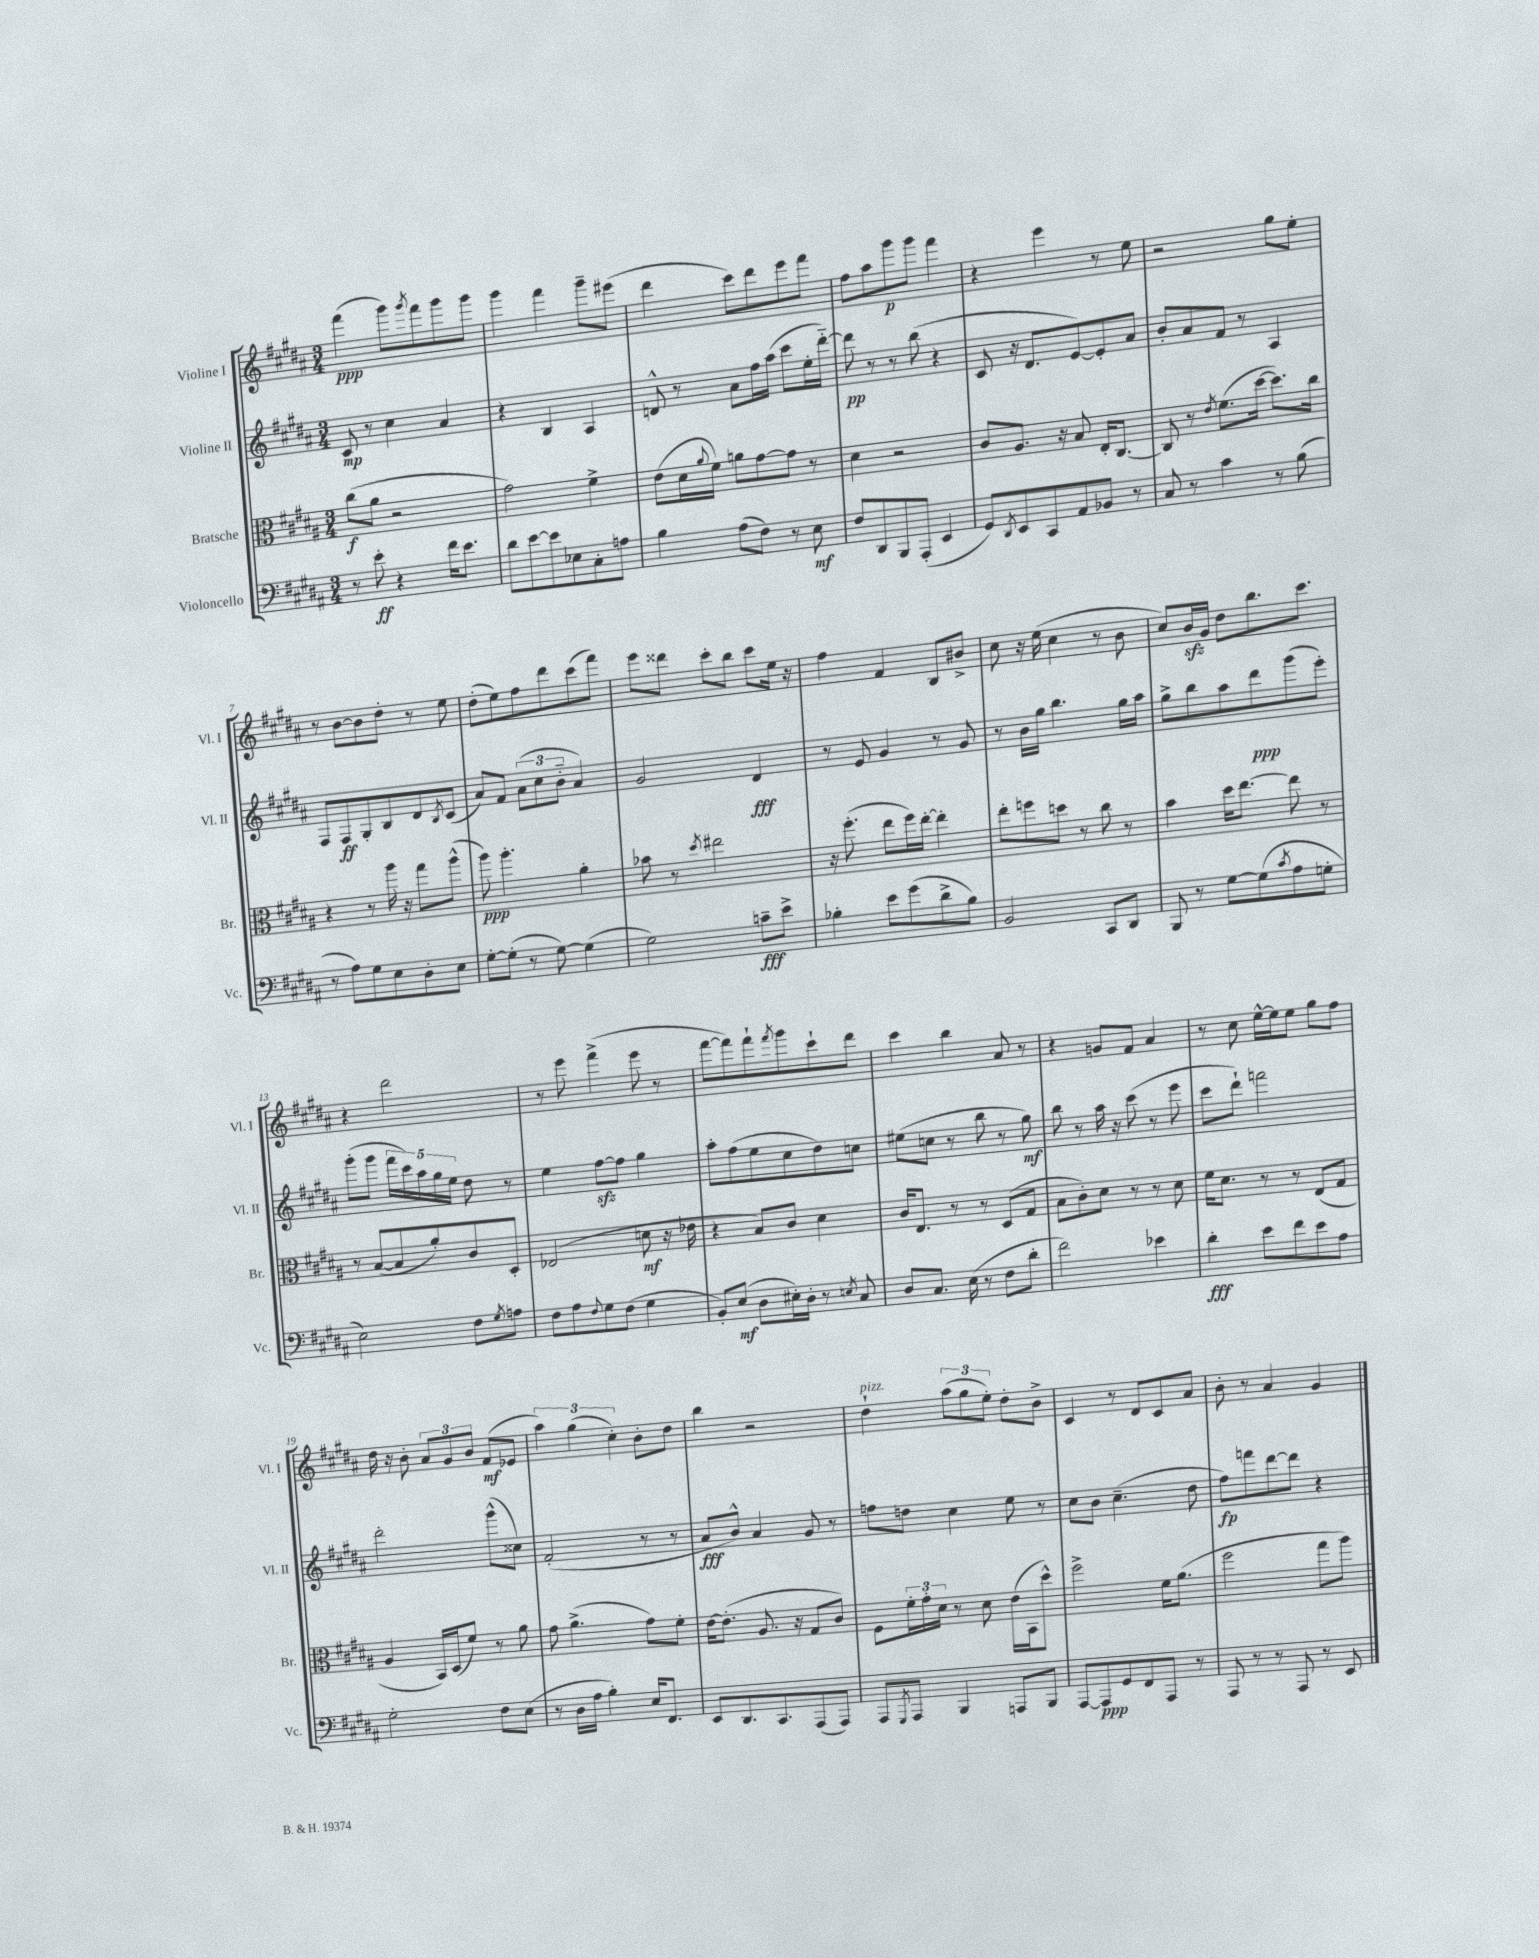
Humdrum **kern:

**kern	**kern	**kern	**kern
*staff4	*staff3	*staff2	*staff1
*clefF4	*clefC3	*clefG2	*clefG2
*k[f#c#g#d#a#]	*k[f#c#g#d#a#]	*k[f#c#g#d#a#]	*k[f#c#g#d#a#]
*M3/4	*M3/4	*M3/4	*M3/4
8r	(8cc#	8c#	(4fff#
8e'	8a#	8r	.
4r	2r	4cc#	8ggg#)
.	.	.	8qggg#
.	.	.	8fff#
16f#	.	4a#	8ggg#
8.e	.	.	.
.	.	.	8ggg#
=	=	=	=
8d#	2g#)	4r	4ggg#
[8e	.	.	.
8e]	.	4B	4fff#
8E-	.	.	.
8C#'	4f#^	4A#	8ggg#~
8A	.	.	(8eee#
=	=	=	=
4B	(8e	8d^^	4ddd#
.	16d#	8r	.
.	8qqa#	.	.
.	16f#)	.	.
(8A#	8a	8a#	8ccc#)
8F#)	[8g#	16ff#	8ddd#
.	.	(16aa#	.
8r	8g#]	8ccc#	8eee
8E	8r	16ee'	8fff#
.	.	[16ddd#'~)	.
=	=	=	=
8F#	4d#	8ddd#]	8ff#
8DD#	.	8r	8aa#
8BBB	2r	8r	8ggg#
(8AAA#'	.	(8bb	8ggg#
4EE	.	4r	4fff#
=	=	=	=
8GG#)	8c#	8c#	4r
8qDD#	.	.	.
8EE	8.A#	16r	.
.	.	8.d#	.
8CC#	.	.	4eee
.	16r	.	.
8AA#	8B	[8e)	.
8BB-	16E'	8e']	8r
.	[8.C#	.	.
8r	.	8a#	8ee
=	=	=	=
8C#	8C#]	8b'	2r
8r	8r	8a#	.
.	8qe	.	.
4c#	(8.f#	8f#	.
.	.	8r	.
.	[16dd#	.	.
8r	8.dd#])	4A#	8gg#
(8B	.	.	8ee'
.	16cc#	.	.
=	=	=	=
8r	4r	8F#	8r
8A#)	.	8F#	[8b
8G#	8r	8G#'	8b]
8E	16aa#	8B	8dd#'
.	16r	.	.
8D#'	8gg#	8d#	8r
.	.	8qB	.
8E	(8aa#^^	(8c#	8ee
=	=	=	=
[8G#'	8aa#)	8a#)	(8dd#'
(8G#']	4.aa#'	8f#	8ee)
8r	.	(12a#	8ff#
.	.	12cc#	.
[8G#)	.	.	8ddd#
.	.	12b'~	.
(4G#]	4a#'	4a#)	(8ccc#
.	.	.	8fff#)
=	=	=	=
2G#)	8b-	2g#	8eee
.	8r	.	8ddd##
.	8qdd#	.	.
.	2ee#	.	8ccc#'
.	.	.	8bb
8c~	.	4d#	8ccc#
8e^	.	.	16ee
.	.	.	16r
=	=	=	=
4B-'	16r	8r	4ff#
.	(8.ff#'	.	.
.	.	8e	.
8e	8ee	4g#	4f#
(8g#	16ff#)	.	.
.	[16ee'	.	.
8d#^	4ee']	8r	8B
8B-)	.	8g#	8b#^
=	=	=	=
2BB	8ee'	8r	8cc#
.	8ff	16b	16r
.	.	16gg#	(16ee
.	8dd	4.bb	4cc#
.	8r	.	.
8CC#	8cc#	.	8r
8DD#	8r	16gg#	8b
.	.	16aa#	.
=	=	=	=
8BBB	4b	8gg#^	8cc#)
8r	.	8bb	16b
.	.	.	16g#
[8G#	16dd#	8aa#	8dd#
.	[8.ee	.	.
(8G#]	.	8ddd#	8.bb
8qc#	.	.	.
8A#	8ee]	(8ggg#	.
.	.	.	8.ccc#
8G'	8r	8eee')	.
=	=	=	=
2E)	8r	(8ggg#'	4r
.	([8B	8ggg#	.
.	8B]	20fff#	2ddd#
.	.	20ccc#)	.
.	.	20aa#	.
.	8a#')	.	.
.	.	20gg#	.
.	.	20ee	.
8F#	8c#	8dd#	.
8qG#	.	.	.
8A	8D#'	8r	.
=	=	=	=
8F#	(2E-	4ee	8r
8A#	.	.	8eee
8qqF#	.	.	.
8G#	.	[8ff#	(4fff#^
(8F#	.	8ff#]	.
4G#	8d	4gg#	8eee
.	16r	.	8r
.	16e-	.	.
=	=	=	=
8BB')	4r	8aa#'	[8fff#
(8E	.	(8ff#	8fff#])
8D#	8B)	8ee	8fff#`
.	.	.	8qfff#
16E#')	8c#	8cc#	8ggg#
16D#'	.	.	.
8r	4d#	8dd#)	8ccc#`
8qE	.	.	.
8C#	.	8cc	8ddd#
=	=	=	=
8D#	16c#	(8ee#	4ccc#
.	8.E	.	.
8.C#	.	8cc	.
.	8r	8r	4bb
(16E	.	.	.
8r	8r	8bb	.
8F#	(8D#	8r	8a#
8d#'	8G#	8gg#)	8r
=	=	=	=
2f#)	8B	8bb	4r
.	8c#')	8r	.
.	8d#	16aa#	8g
.	.	16r	.
.	8r	(8ccc#	8f#
4e-	8r	8r	4a#
.	8d#	8eee	.
=	=	=	=
4d#'	16f#	8ccc#	8r
.	8.d#	.	.
.	.	8ddd#`)	8cc#
8e	8r	2fff	[16ee^^
.	.	.	16ee]
8f#	8r	.	8ee
8e	(8E	.	8gg#
8A#	8G#	.	8ff#
=	=	=	=
2G#'	4A#	2ddd#'	16dd#
.	.	.	16r
.	.	.	8b'
.	16BB)	.	12a#
.	(16D#	.	.
.	.	.	12g#
.	8f#)	.	.
.	.	.	12b
8F#	8r	(8ggg#^^	(8f#
(8E	8a#	8cc##)	8e-
=	=	=	=
8r	8g#	(2f#'	6aa#)
16D#	(4.a#^	.	.
.	.	.	(6gg#
16A#	.	.	.
4B')	.	.	.
.	.	.	6cc#')
16E	8g#)	8r	8b'
8.FF#	.	.	.
.	8f#'	8r	8dd#
=	=	=	=
8EE	[16e	8a#	4bb
.	(8.e']	.	.
8.DD#	.	8b^^)	.
.	8.A#	4a#	2r
8.CC#	.	.	.
.	16r	.	.
(8AAA#	8G#	8g#	.
8AAA#)	8c#)	8r	.
=	=	=	=
8AAA#	8F#	8ff	4dd#`
8qGGG#	.	.	.
8AAA#	24f#'	8dd	.
.	24g#'	.	.
.	24d#	.	.
4BBB	8r	4cc#	(12aa#
.	.	.	12gg#
.	8d#	.	.
.	.	.	12ee')
8AAA	(16e	8ee	8dd#'
.	16BB	.	.
8BBB	8dd#^^)	8r	8b^
=	=	=	=
[8AAA#	2ff#^	8cc#	4c#
8AAA#]	.	8b	.
8GG#	.	(4.cc#~	8r
8FF#	.	.	8d#
8AAA#	16f#	.	8c#
.	(8.a#	.	.
8r	.	8dd#	8a#
=	=	=	=
8AAA#	2ff#	8ff#)	8b'
8r	.	8fff	8r
8r	.	[8ddd#	4a#
8AAA#	.	8ddd#]	.
8r	8gg#	4r	4g#
8EE	8aa#)	.	.
==	==	==	==
*-	*-	*-	*-
